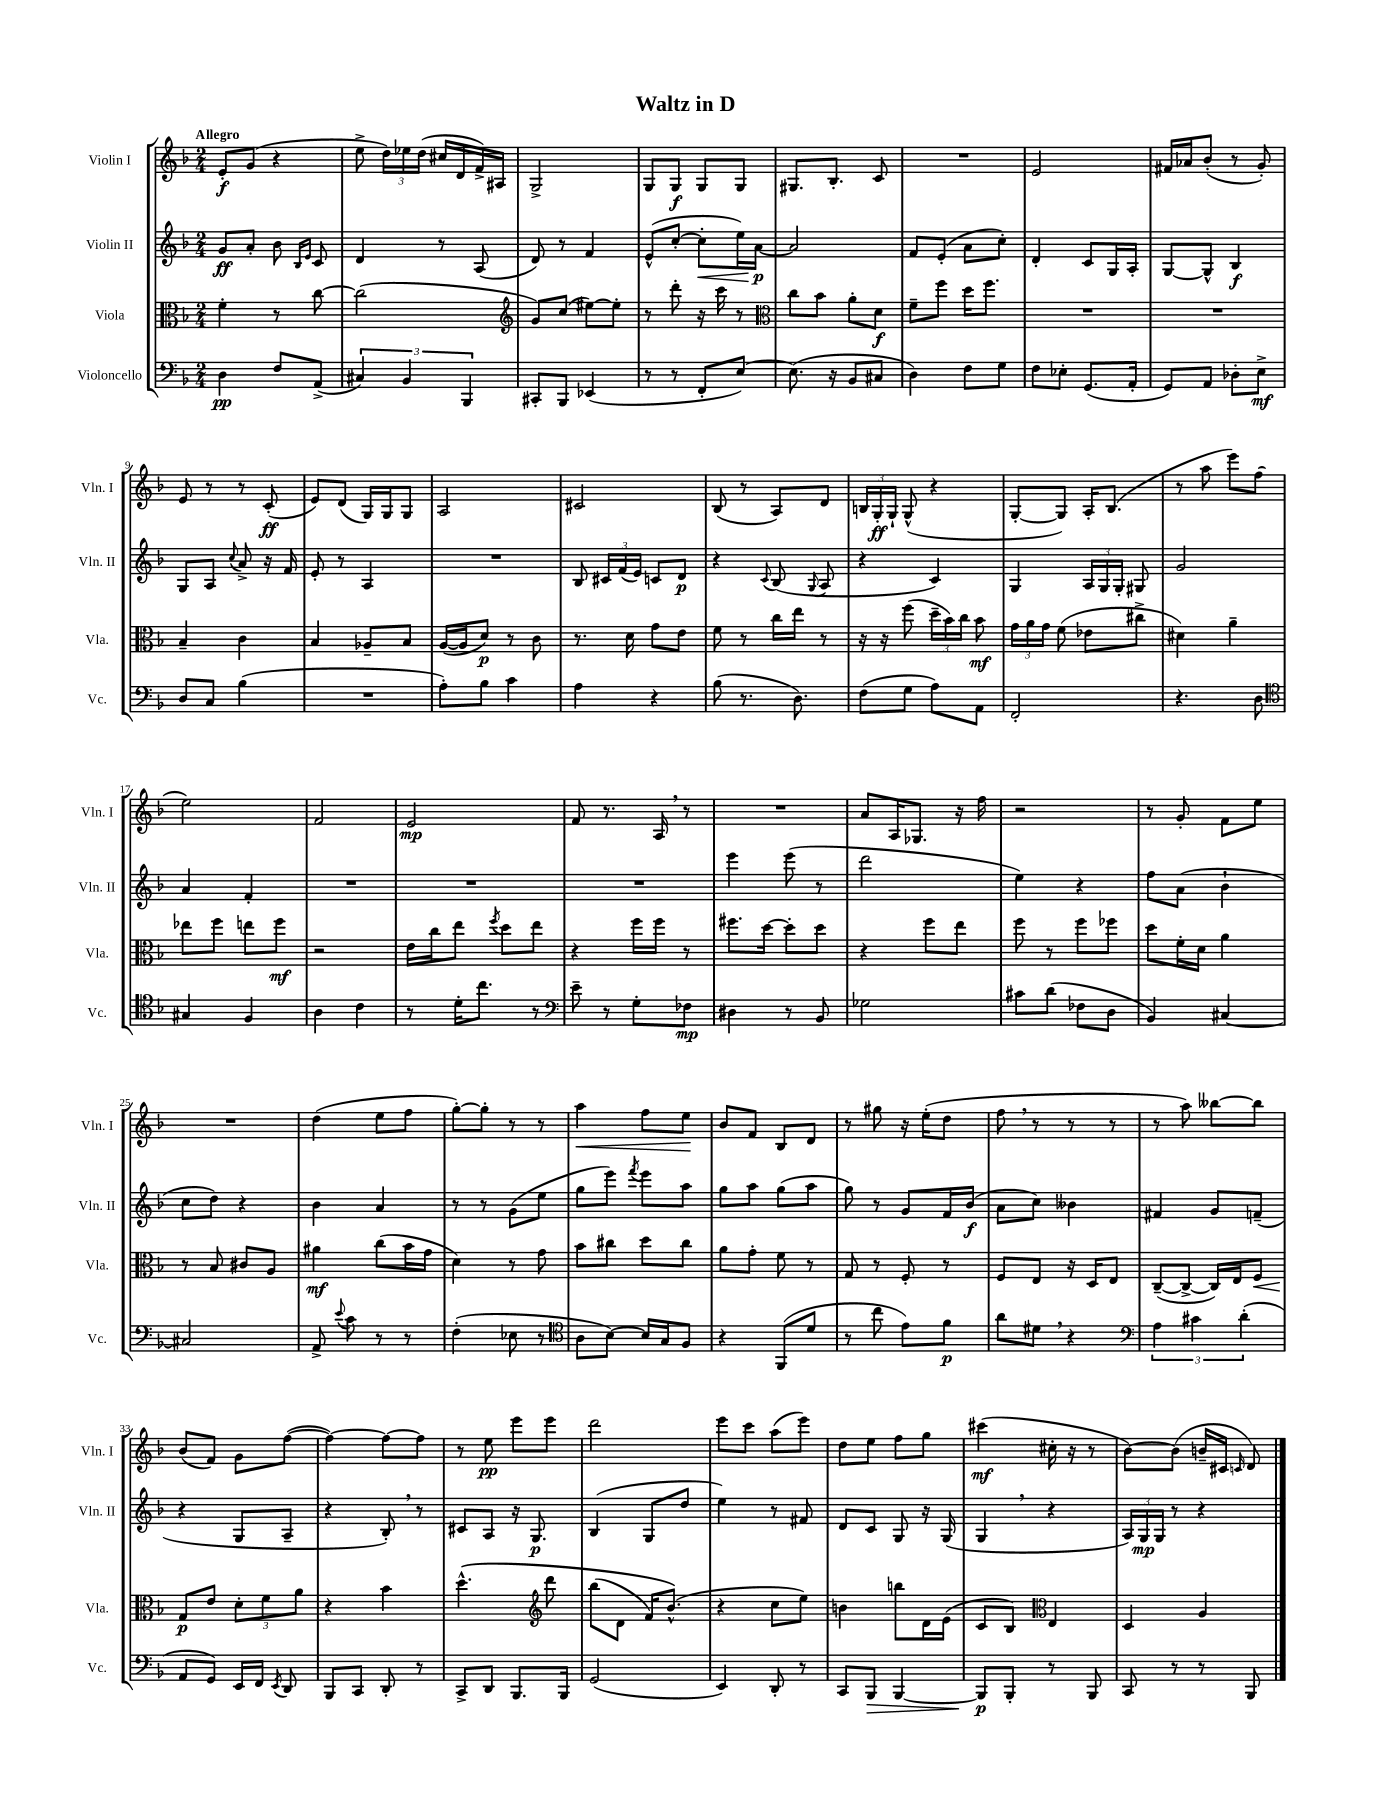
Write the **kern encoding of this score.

**kern	**kern	**kern	**kern
*staff4	*staff3	*staff2	*staff1
*clefF4	*clefC3	*clefG2	*clefG2
*k[b-]	*k[b-]	*k[b-]	*k[b-]
*M2/4	*M2/4	*M2/4	*M2/4
4D	4f'	8g	8e'
.	.	8a'	(8g
8F	8r	8b-	4r
.	.	16qqB-	.
.	.	16qqe	.
(8AA^	[8cc	8c	.
=	=	=	=
6C#)	(2cc]	4d	8ee^
.	.	.	24dd)
6BB-	.	.	24ee-
.	.	.	(24dd
.	.	8r	16cc#
.	.	.	16d
6BBB-	.	.	.
.	.	(8A	16f^)
.	.	.	16A#
=	=	=	=
*	*clefG2	*	*
8CC#'	8g)	8d)	2G^
8BBB-	(8cc	8r	.
(4EE-	[8ee#)	4f	.
.	8ee#']	.	.
=	=	=	=
8r	8r	(8e^^	8G
8r	8ddd'	[8cc'	8G
8FF'	16r	8cc']	8G
.	16ccc	.	.
[8E)	8r	16ee)	8G
.	.	[16a	.
=	=	=	=
*	*clefC3	*	*
(8.E]	8cc	2a]	8.G#
.	8b-	.	.
16r	.	.	8.B-'
8BB-	8a'	.	.
8C#	8d	.	8c
=	=	=	=
4D)	8f~	8f	2r
.	8ff	(8e'	.
8F	16dd	8a	.
.	8.ff	.	.
8G	.	8cc')	.
=	=	=	=
8F	2r	4d'	2e
8E-'	.	.	.
(8.GG	.	8c	.
.	.	16G	.
16AA'	.	16A'	.
=	=	=	=
8GG)	2r	[8G	16f#
.	.	.	16a-
8AA	.	8G^^]	(8b-'
8D-'	.	4B-	8r
8E^	.	.	8g')
=	=	=	=
8D	4B-~	8G	8e
8C	.	8A	8r
.	.	8qqcc	.
(4B-	4c	8a^	8r
.	.	16r	(8c'
.	.	16f	.
=	=	=	=
2r	4B-	8e'	8e)
.	.	8r	(8d
.	8A-~	4A	16G)
.	.	.	16G
.	8B-	.	8G
=	=	=	=
8A')	([16A	2r	2A
.	16A]	.	.
8B-	8d)	.	.
4c	8r	.	.
.	8c	.	.
=	=	=	=
4A	8.r	8B-	2c#
.	.	24c#	.
.	.	(24f	.
.	16d	.	.
.	.	24e)	.
4r	8g	8c	.
.	8e	8d	.
=	=	=	=
(8B-	8f	4r	(8B-
8.r	8r	.	8r
.	.	8qqc	.
.	16cc	(8B-	8A)
8.D)	16ee	.	.
.	.	8qqG	.
.	8r	8A	8d
=	=	=	=
(8F	16r	4r	24B
.	.	.	24G'
.	16r	.	.
.	.	.	24G`
8G	(8ff	.	(8G^^
8A)	24dd~	4c)	4r
.	24b-)	.	.
.	24cc	.	.
8AA	8b-	.	.
=	=	=	=
2FF'	24g	4G	[8G'
.	24a	.	.
.	24g	.	.
.	(8f	.	8G])
.	8e-	24A	16A'
.	.	24G	.
.	.	.	(8.B-
.	.	24G'	.
.	8cc#^	8G#	.
=	=	=	=
4.r	4d#)	2g	8r
.	.	.	8aa
.	4a~	.	8eee)
8D	.	.	(8ff
=	=	=	=
*clefC4	*	*	*
4G#	8ee-	4a	2ee)
.	8ff	.	.
4F	8ee	4f'	.
.	8ff	.	.
=	=	=	=
4A	2r	2r	2f
4c	.	.	.
=	=	=	=
8r	16e	2r	2e
.	16cc	.	.
16d'	8ee	.	.
8.cc	.	.	.
.	8qff	.	.
.	8dd	.	.
8r	8ee	.	.
=	=	=	=
*clefF4	*	*	*
8e~	4r	2r	8f
8r	.	.	8.r
8G'	16ff	.	.
.	16ff	.	16A
8F-	8r	.	8r
=	=	=	=
4D#	8.ff#	4eee	2r
.	[16dd	.	.
8r	8dd']	(8eee	.
8BB-	8dd	8r	.
=	=	=	=
2G-	4r	2ddd	8a
.	.	.	16A
.	.	.	8.G-
.	8ff	.	.
.	8ee	.	16r
.	.	.	16ff
=	=	=	=
8c#	8ff	4ee)	2r
(8d	8r	.	.
8F-	8ff	4r	.
8D	8ff-	.	.
=	=	=	=
4BB-)	8dd	8ff	8r
.	16f'	(8a	8g'
.	16d	.	.
[4C#	4a	4b-`	8f
.	.	.	8ee
=	=	=	=
2C#]	8r	8cc	2r
.	8B-	8dd)	.
.	8c#	4r	.
.	8A	.	.
=	=	=	=
8AA^	4a#	4b-	(4dd
8qqe	.	.	.
8c	.	.	.
8r	(8cc	4a	8ee
8r	16b-	.	8ff
.	16g	.	.
=	=	=	=
(4F'	4d)	8r	[8gg')
.	.	8r	8gg']
8E-	8r	(8g	8r
8r	8g	8ee	8r
=	=	=	=
*clefC4	*	*	*
8A	8b-	8gg	4aa
[8B-)	8cc#	8eee)	.
.	.	8qfff	.
16B-]	8dd	8eee	8ff
16G	.	.	.
8F	8cc#	8aa	8ee
=	=	=	=
4r	8a	8gg	8b-
.	8g'	8aa	8f
(8FF	8f	(8gg	8B-
8d	8r	8aa	8d
=	=	=	=
8r	8G	8gg)	8r
8cc	8r	8r	8gg#
8e)	8F'	8g	16r
.	.	.	(16ee'
8f	8r	16f	8dd
.	.	(16b-	.
=	=	=	=
8a	8F	8a	8ff
8d#	8E	8cc)	8r
4r	16r	4b--	8r
.	16D	.	.
.	8E	.	8r
=	=	=	=
*clefF4	*	*	*
6A	([8C~	4f#	8r
.	8C^_	.	8aa)
6c#	.	.	.
.	16C])	8g	[8bb--
.	16E	.	.
(6d'	.	.	.
.	8F	(8f~	8bb--]
=	=	=	=
8AA	8G	4r	(8b-
8GG)	8e	.	8f)
16EE	12d'	8G	8g
16FF	.	.	.
.	12f	.	.
8qEE	.	.	.
8DD	.	8A~	([8ff
.	12a	.	.
=	=	=	=
8BBB-	4r	4r	4ff_)
8CC	.	.	.
8DD'	4b-	8B-')	8ff_
8r	.	8r	8ff]
=	=	=	=
8CC^	&(4.dd^^	8c#	8r
8DD	.	8A	8ee
8.BBB-	.	16r	8eee
.	.	8.G	.
*	*clefG2	*	*
.	8ddd	.	8eee
16BBB-	.	.	.
=	=	=	=
(2GG	(8bb-	(4B-	2ddd
.	8d	.	.
.	16f)	8G	.
.	(8.b-^^&)	.	.
.	.	8dd	.
=	=	=	=
4EE)	4r	4ee)	8eee
.	.	.	8ccc
8DD'	8cc	8r	(8aa
8r	8ee)	8f#	8eee)
=	=	=	=
8CC	4b	8d	8dd
8BBB-	.	8c	8ee
[4BBB-	8bb	8G	8ff
.	16d	16r	8gg
.	(16e	(16G	.
=	=	=	=
8BBB-]	8c	4G	(4ccc#
8BBB-'	8B-)	.	.
*	*clefC3	*	*
8r	4E	4r	16cc#'
.	.	.	16r
8BBB-	.	.	8r
=	=	=	=
8CC	4D	24A)	[8b-)
.	.	24G	.
.	.	24G	.
8r	.	8r	(8b-]
8r	4A	4r	16b~
.	.	.	16c#
.	.	.	16qqc
8BBB-	.	.	8d)
==	==	==	==
*-	*-	*-	*-
